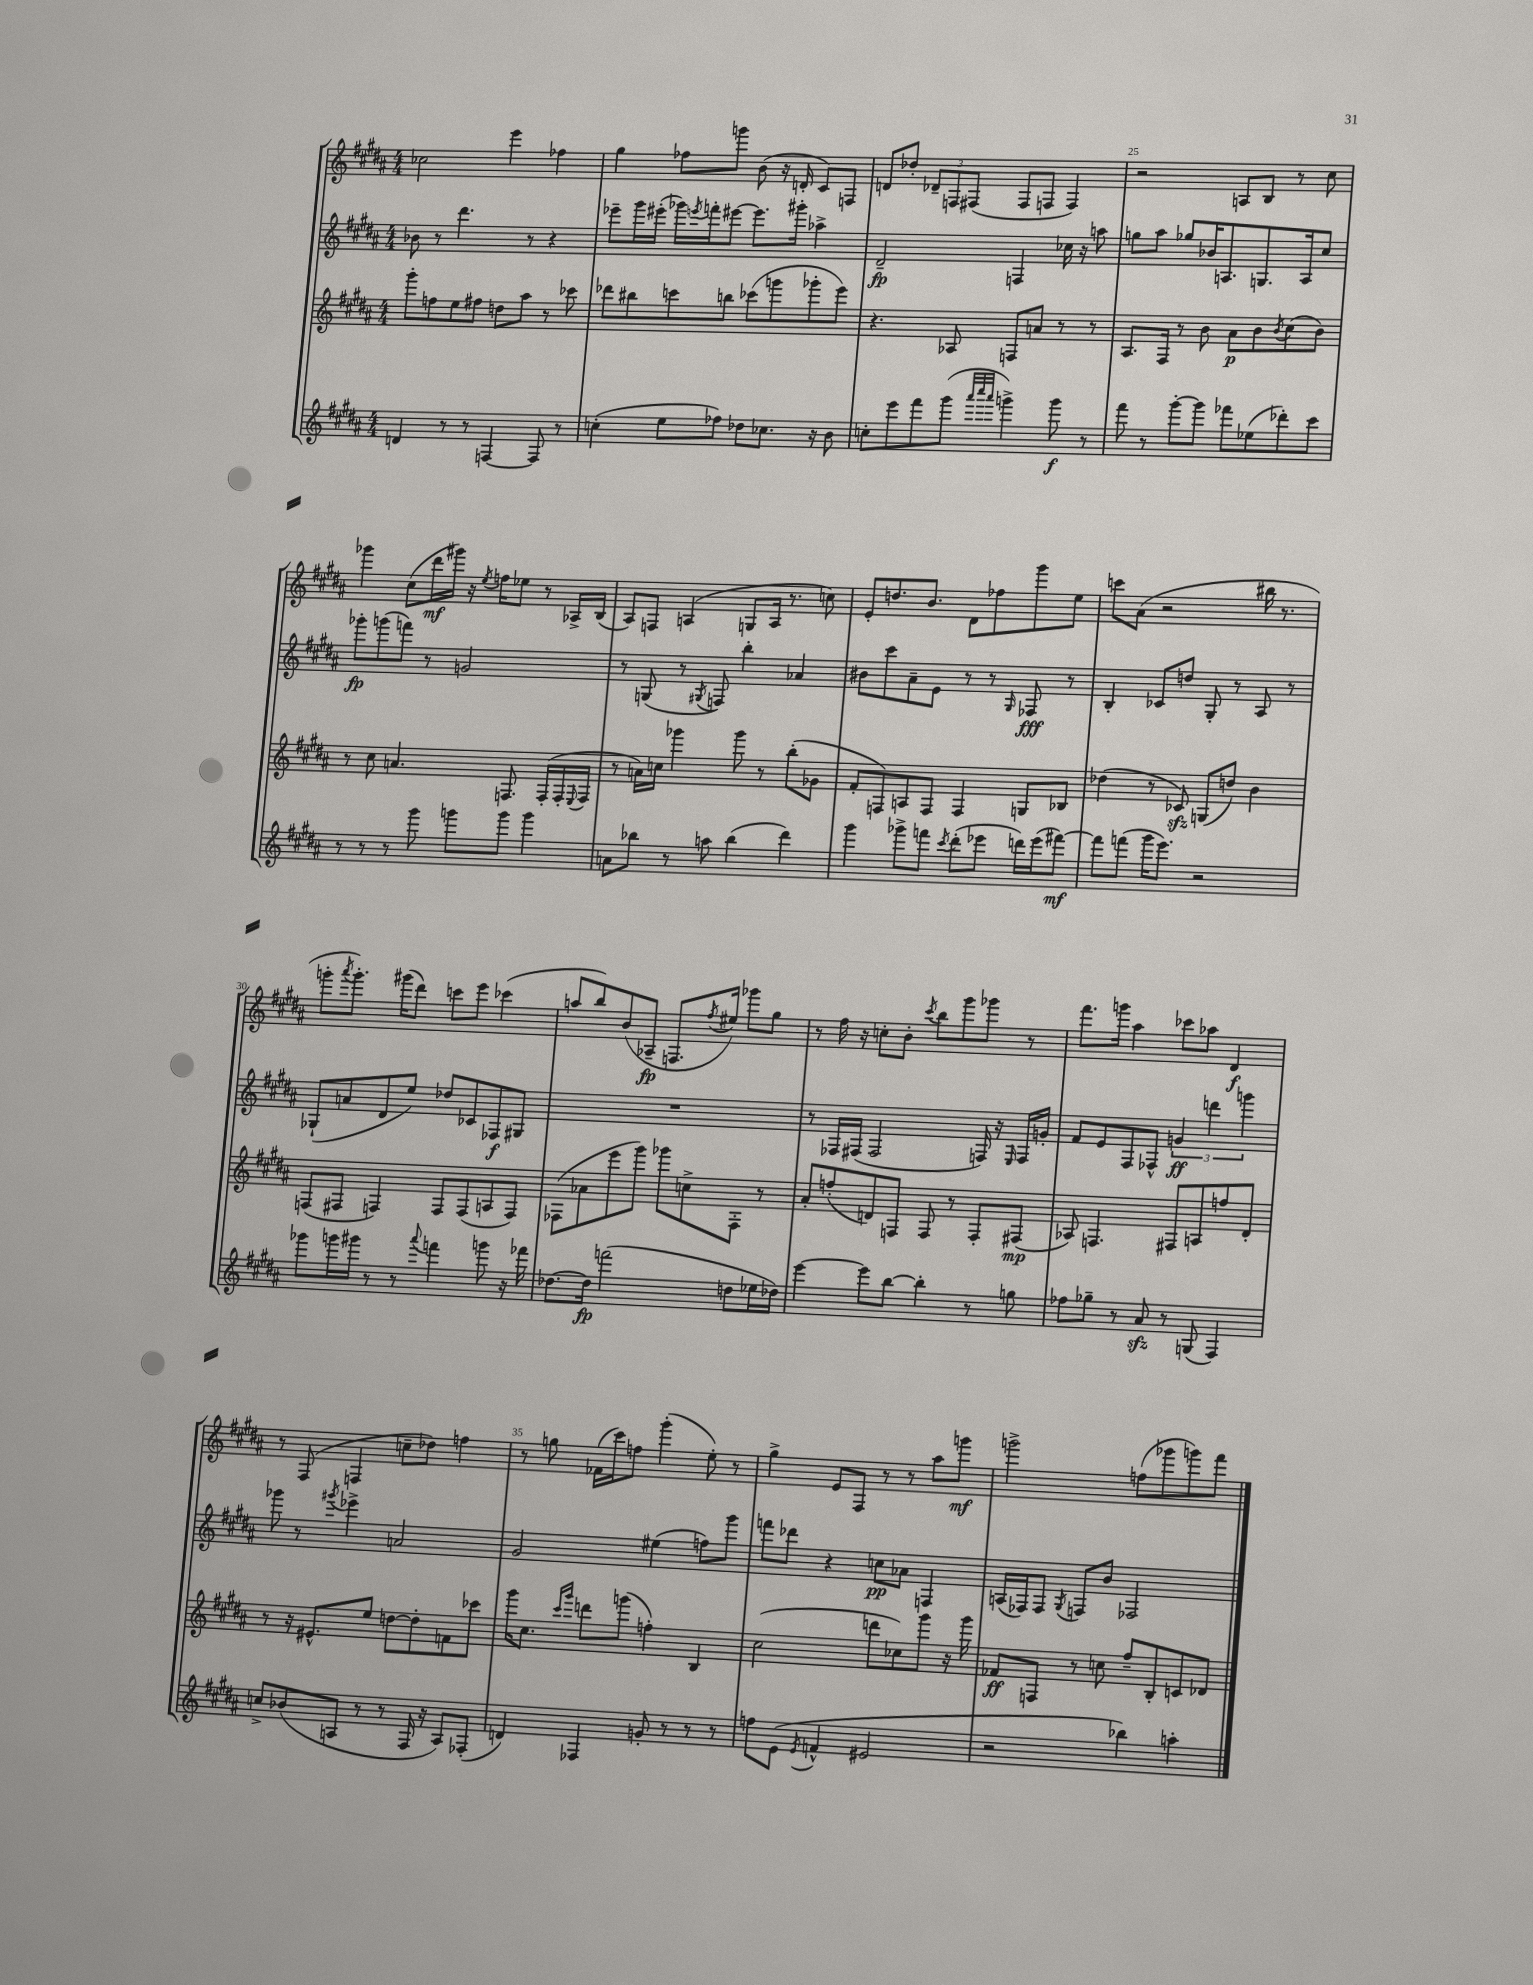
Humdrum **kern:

**kern	**kern	**kern	**kern
*staff4	*staff3	*staff2	*staff1
*clefG2	*clefG2	*clefG2	*clefG2
*k[f#c#g#d#a#]	*k[f#c#g#d#a#]	*k[f#c#g#d#a#]	*k[f#c#g#d#a#]
*M4/4	*M4/4	*M4/4	*M4/4
4d	8ggg#'	8b-	2cc-
.	8ff	8r	.
8r	8ee	4.ddd#	.
8r	8ff#	.	.
[4F	8dd	.	4eee
.	8aa#	8r	.
8F]	8r	4r	4ff-
8r	8ccc-	.	.
=	=	=	=
(4cc'	8ddd-	8eee-~	4gg#
.	8bb#	16ggg#	.
.	.	(16eee#'	.
8ee	8ccc	16ggg-)	8ff-
.	.	8qeee	.
.	.	16fff'	.
8ff-)	8bb	[8eee#	8ggg
8dd-	(8ccc-	8.eee#]	(8b
8.cc-	8ggg	.	16r
.	.	16ggg#'	16d'
.	8ggg-'	4aa-^	8c#)
16r	.	.	.
8b	8eee)	.	8F
=	=	=	=
8cc'	4.r	2d#~	8d
8eee	.	.	8dd-'
8fff#	.	.	12d-~
.	.	.	12F
(8ggg#	8A-	.	.
.	.	.	(12F#
32qqaaa#	.	.	.
32qqcccc#	.	.	.
32qqaaa#	.	.	.
4ggg^)	8F	4F	8F#
.	8a	.	8F
8ggg	8r	16cc-	4F)
.	.	16r	.
8r	8r	8aa	.
=	=	=	=
8fff#	8.A#	8gg	2r
8r	.	8aa#	.
.	16F#	.	.
[8ggg#'	8r	8gg-	.
8ggg#]	8b	16b-	.
.	.	8.A	.
8fff-	8a#	.	8A
(8ee-	8b	8.G	8B
.	8qb	.	.
8ddd-')	(8cc#	.	8r
.	.	16A	.
8ccc#	8b)	8cc#	8cc#
=	=	=	=
8r	8r	8ggg-'	4ggg-
8r	8cc#	(8ggg	.
8r	4.a	8fff)	(8cc#
8ggg#	.	8r	16ddd#
.	.	.	16ggg#)
8ggg	.	2g	16r
.	.	.	8qee
.	.	.	16ff
8ggg	8.F	.	8ee-
4ggg	.	.	8r
.	(16F'	.	.
.	16F'	.	16A-^
.	8qqE	.	.
.	16F	.	(16B
=	=	=	=
8a	8r	8r	8A#)
8bb-	16a)	(8G	8F
.	16cc	.	.
8r	4ggg-	8r	(4A
.	.	8qG#	.
8aa	.	8F)	.
(4bb-	8ggg-	4bb'	8G
.	8r	.	16A
.	.	.	8.r
4ddd#)	(8bb'	4a-	.
.	8g-	.	8cc)
=	=	=	=
4ggg#	8f#'	8b#	8e'
.	8F)	8ccc#	8.dd
8ggg-^	8A	8a#~	.
.	.	.	8.b
8fff	8F	8e	.
8qccc#	.	.	.
(8ddd#'	4F	8r	8d#
8eee-	.	8r	8ff-
.	.	16qqG#	.
16ddd)	8G	8F-	8ggg#
(16eee-	.	.	.
[8fff#)	8B-	8r	8ee
=	=	=	=
8fff#]	(4dd-	4B'	8ccc
(8fff	.	.	(8a#
16ggg#	8r	8c-	2r
8.eee)	.	.	.
.	8c-)	8dd	.
2r	(8G	8G#'	.
.	8dd)	8r	.
.	4b	8A#	16bb#
.	.	.	8.r
.	.	8r	.
=	=	=	=
8ggg-	(8F	(8G-`	8ggg'
.	.	.	8qaaa#
16ggg	8F#	8a	8.ggg')
16ggg#	.	.	.
8r	4F)	8d#	.
.	.	.	(16ggg#
8r	.	8ee)	8ddd#)
8qqaaa#	.	.	.
4fff	8F	8dd-	8ccc
.	(8F	8c-	8eee
8ggg	8A	8F-	(4ccc-
16r	8F)	8G#	.
16fff-	.	.	.
=	=	=	=
[8.dd-	(8F-	1r	8aa
.	8a-	.	8bb)
16dd-]	.	.	.
(2fff	8eee	.	(8b
.	8ggg#)	.	8A-~
.	8ggg-	.	8.F
.	8cc^	.	.
.	.	.	8qff#
.	.	.	16ee#)
8dd	8F-'	.	8ggg-
16ee-	8r	.	8gg#
16dd-)	.	.	.
=	=	=	=
[4eee	8a#'	8r	8r
.	(8ff'	16F-	16ff#
.	.	(16F#	16r
8eee]	8d)	2F#	8cc'
[8bb	8F	.	8b'
.	.	.	8qccc#
4bb']	8F	.	8bb
.	8r	.	8ggg#
8r	8F'	16F)	8ggg-
.	.	16r	.
.	.	16qqE	.
8gg	(8F#	16F	8r
.	.	16g'	.
=	=	=	=
8ff-	8A-)	8f#	8.fff#
8gg-~	4.F	8e	.
.	.	.	16ggg
8r	.	8F#	4aa#
8a#	.	8F-^^	.
8r	8F#	6g	8ccc-
(8G	8A	.	8aa-
.	.	6ddd	.
4F#)	8ff	.	4d#
.	.	6ggg	.
.	8d#'	.	.
=	=	=	=
8cc^	8r	8ggg-	8r
(8b-	16r	8r	(8F#
.	8.e#^^	.	.
.	.	8qggg#	.
8A	.	4eee-^	4F
8r	8ee	.	.
8r	[8dd	2a	8cc~
16F#	8dd']	.	8dd-)
16r	.	.	.
8A)	8f	.	4ff
(8F-'	8ccc-	.	.
=	=	=	=
4d)	16ggg#	2g#	8r
.	8.cc#	.	.
.	.	.	8gg
.	16qqccc#	.	.
.	16qqggg#	.	.
4F-	8ddd	.	(16f-
.	.	.	16ccc#)
.	(8ggg	.	8ff
8g'	4ff')	(4ee#	(4ggg#'
8r	.	.	.
8r	4B	8ff)	8ee')
8r	.	8ggg#	8r
=	=	=	=
8ff	(2cc#	8fff	4gg#^
(8e	.	8ddd-	.
8qe	.	.	.
4f^^	.	4r	8e
.	.	.	8F#
2e#	8ddd	8cc	8r
.	8cc-)	8a-	8r
.	8ggg#	4F	8aa#
.	16r	.	8ggg
.	16ggg#	.	.
=	=	=	=
2r	8f-	(16A	2ggg^
.	.	16F-)	.
.	8F	8F-	.
.	.	8qG#	.
.	8r	8F	.
.	8cc	8b	.
4bb-)	8ff#~	2F-	(8ff
.	8B'	.	8ggg-
4aa'	8c	.	8ggg)
.	8d-	.	8fff#
==	==	==	==
*-	*-	*-	*-
